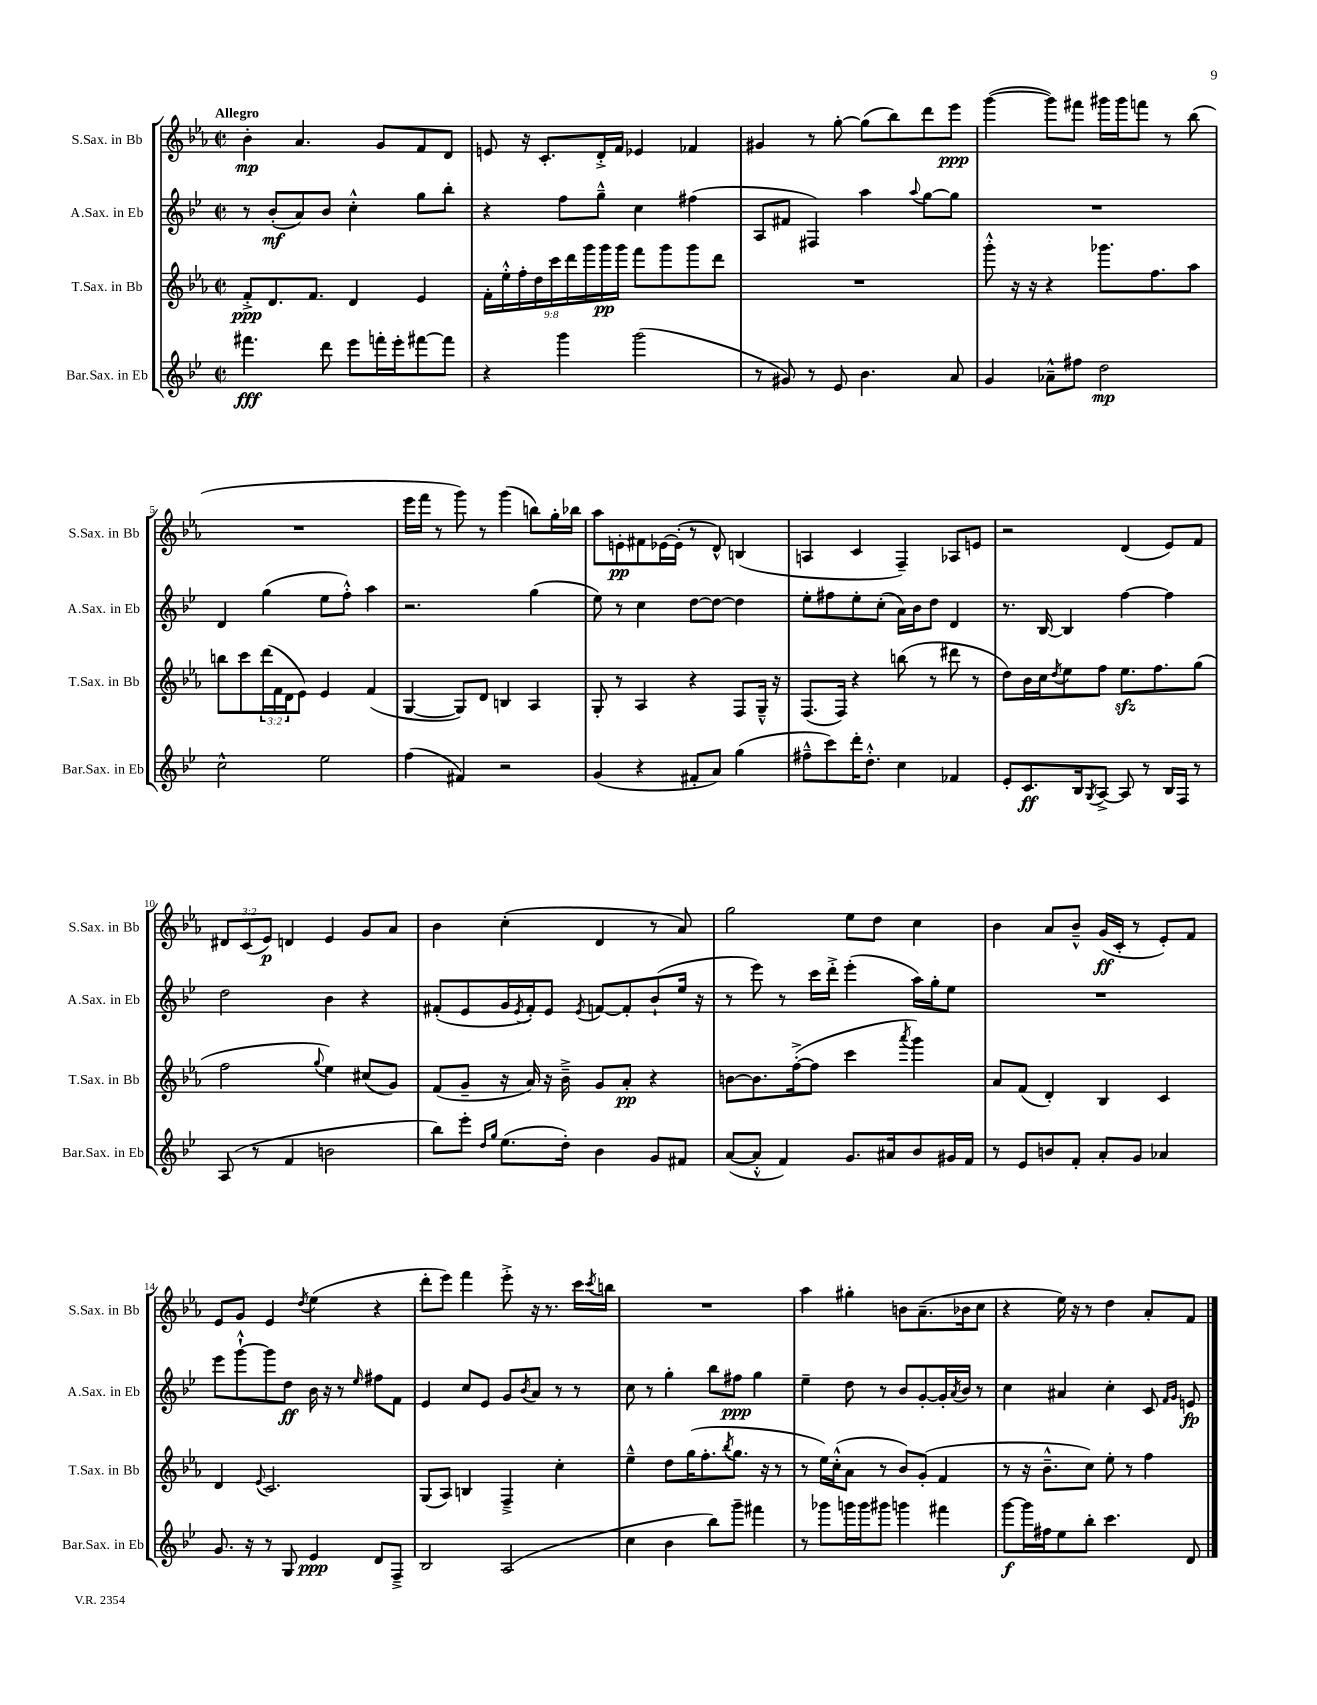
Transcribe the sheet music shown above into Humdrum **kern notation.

**kern	**dynam	**kern	**dynam	**kern	**dynam	**kern	**dynam
*part4	*part4	*part3	*part3	*part2	*part2	*part1	*part1
*staff4	*staff4	*staff3	*staff3	*staff2	*staff2	*staff1	*staff1
*I"Bar.Sax. in Eb	*	*I"T.Sax. in Bb	*	*I"A.Sax. in Eb	*	*I"S.Sax. in Bb	*
*I'Bar.Sax. in Eb	*	*I'T.Sax. in Bb	*	*I'A.Sax. in Eb	*	*I'S.Sax. in Bb	*
*clefG2	*	*clefG2	*	*clefG2	*	*clefG2	*
*k[b-e-]	*	*k[b-e-a-]	*	*k[b-e-]	*	*k[b-e-a-]	*
*M2/2	*	*M2/2	*	*M2/2	*	*M2/2	*
*met(c|)	*	*met(c|)	*	*met(c|)	*	*met(c|)	*
=1	=1	=1	=1	=1	=1	=1	=1
!	!	!	!	!	!	!LO:TX:a:B:t=Allegro	!
4.fff#X\	fff	8f'^/L	ppp	8r	.	4b-'\	mp
.	.	8.d/	.	(8b-'/L	mf	.	.
.	.	.	.	8a/)	.	4.a-/	.
.	.	8.f/J	.	.	.	.	.
8ddd\	.	.	.	8b-/J	.	.	.
8eee-\L	.	4d/	.	4cc'^^\	.	.	.
16fffn'\L	.	.	.	.	.	8g/L	.
16eee-'\J	.	.	.	.	.	.	.
[8fff#X\	.	4e-/	.	8gg\L	.	8f/	.
8fff#\J]	.	.	.	8bb-'\J	.	8d/J	.
=2	=2	=2	=2	=2	=2	=2	=2
4r	.	18f'\LL	.	4r	.	8en/	.
.	.	18ee-'^^\	.	.	.	.	.
.	.	18ff'\	.	.	.	.	.
.	.	.	.	.	.	16r	.
.	.	18dd\	.	.	.	.	.
.	.	.	.	.	.	8.c'/L	.
.	.	18ccc\	.	.	.	.	.
4ggg\	.	.	.	8ff\L	.	.	.
.	.	18ddd\	.	.	.	.	.
.	.	18ggg\	.	.	.	.	.
.	.	.	.	8gg~^^\J	.	16d'^/L	.
.	.	18ggg\	pp	.	.	.	.
.	.	.	.	.	.	16f/JJ	.
.	.	18ggg\JJ	.	.	.	.	.
(2ggg\	.	8fff\L	.	4cc\	.	4e-X/	.
.	.	8ggg\	.	.	.	.	.
.	.	8ggg\	.	(4ff#X\	.	4f-X/	.
.	.	8ddd\J	.	.	.	.	.
=3	=3	=3	=3	=3	=3	=3	=3
8r	.	1r	.	8A/L	.	4g#X/	.
8g#X/)	.	.	.	8f#X/J	.	.	.
8r	.	.	.	4F#X/)	.	8r	.
8e-/	.	.	.	.	.	[8gg'\	.
4.b-\	.	.	.	4aa\	.	(8gg\L]	.
.	.	.	.	.	.	8bb-\)	.
.	.	.	.	8qqaa/	.	.	.
.	.	.	.	[8gg\L	.	8ddd\	.
8a/	.	.	.	8gg\J]	.	8eee-\J	ppp
=4	=4	=4	=4	=4	=4	=4	=4
4g/	.	8ggg'^^\	.	1r	.	([4ggg\	.
.	.	16r	.	.	.	.	.
.	.	16r	.	.	.	.	.
8a-X~^^\L	.	4r	.	.	.	8ggg\L])	.
8ff#X\J	.	.	.	.	.	8fff#X\J	.
2dd\	mp	8.ggg-X\L	.	.	.	16ggg#X\LL	.
.	.	.	.	.	.	16ggg#\J	.
.	.	.	.	.	.	8fffn\J	.
.	.	8.ff\	.	.	.	.	.
.	.	.	.	.	.	8r	.
.	.	8aa-\J	.	.	.	(8bb-\	.
!!LO:LB:g=z
=5	=5	=5	=5	=5	=5	=5	=5
2cc^^\	.	8bbn\L	.	4d/	.	1r	.
.	.	8ccc\	.	.	.	.	.
.	.	(24ddd\L	.	(4gg\	.	.	.
.	.	24f\	.	.	.	.	.
.	.	24d\J	.	.	.	.	.
.	.	8e-\J)	.	.	.	.	.
2ee-\	.	4e-/	.	8ee-\L	.	.	.
.	.	.	.	8ff'^^\J)	.	.	.
.	.	(4f/	.	4aa\	.	.	.
=6	=6	=6	=6	=6	=6	=6	=6
(4ff\	.	[4G/	.	2.r	.	16eee-\LL	.
.	.	.	.	.	.	16fff\JJ	.
.	.	.	.	.	.	8r	.
4f#X/)	.	8G/L])	.	.	.	8ggg\)	.
.	.	8d/J	.	.	.	8r	.
2r	.	4Bn/	.	.	.	(4ggg\	.
.	.	4A-/	.	(4gg\	.	8bbn\L)	.
.	.	.	.	.	.	16gg'\L	.
.	.	.	.	.	.	16bb-X\JJ	.
=7	=7	=7	=7	=7	=7	=7	=7
(4g/	.	8G'/	.	8ee-\)	.	8aa-\L	.
.	.	8r	.	8r	.	8en'\	pp
4r	.	4A-/	.	4cc\	.	8f#X\	.
.	.	.	.	.	.	[16e-X\L	.
.	.	.	.	.	.	(16e-'\JJ]	.
8f#X'/L	.	4r	.	[8dd\L	.	8r	.
8a/J)	.	.	.	8dd\J_	.	8d^^/)	.
(4gg\	.	8F/L	.	4dd\]	.	(4Bn/	.
.	.	16G~^^/Jk	.	.	.	.	.
.	.	16r	.	.	.	.	.
=8	=8	=8	=8	=8	=8	=8	=8
8ff#X~^^\L	.	(8.F/L	.	8ee-'\L	.	4An/	.
8ccc\)	.	.	.	8ff#X\	.	.	.
.	.	16F/Jk)	.	.	.	.	.
16ddd'\K	.	4r	.	8ee-'\	.	4c/	.
8.dd'^^\J	.	.	.	.	.	.	.
.	.	.	.	(8cc'\J	.	.	.
4cc\	.	(8bbn\	.	16a\LL)	.	4F~/)	.
.	.	.	.	16b-\J	.	.	.
.	.	8r	.	8dd\J	.	.	.
4f-X/	.	8ddd#X\	.	4d/	.	8A-X/L	.
.	.	8r	.	.	.	8en/J	.
=9	=9	=9	=9	=9	=9	=9	=9
8e-'/L	.	8dd\L)	.	8.r	.	2r	.
8.c/	ff	16b-\L	.	.	.	.	.
.	.	16cc\J	.	[16B-/	.	.	.
.	.	8qdd/	.	.	.	.	.
.	.	8ee-\	.	4B-/]	.	.	.
16B-/k	.	.	.	.	.	.	.
8qG/	.	.	.	.	.	.	.
[8A^/J	.	8ff\J	.	.	.	.	.
8A/]	.	8.ee-zz\L	.	[4ff\	.	(4d/	.
8r	.	.	.	.	.	.	.
.	.	8.ff\	.	.	.	.	.
16B-/LL	.	.	.	4ff\]	.	8e-/L)	.
16F/JJ	.	.	.	.	.	.	.
8r	.	(8gg\J	.	.	.	8f/J	.
!!LO:LB:g=z
=10	=10	=10	=10	=10	=10	=10	=10
(8A/	.	2ff\	.	2dd\	.	12d#X/L	.
.	.	.	.	.	.	(12c/	.
8r	.	.	.	.	.	.	.
.	.	.	.	.	.	12e-/J)	p
4f/	.	.	.	.	.	4dn/	.
.	.	8qqgg/	.	.	.	.	.
2bn\	.	4ee-\)	.	4b-\	.	4e-/	.
.	.	(8cc#X/L	.	4r	.	8g/L	.
.	.	8g/J)	.	.	.	8a-/J	.
=11	=11	=11	=11	=11	=11	=11	=11
8bb-\L)	.	(8f/L	.	(8f#X'/L	.	4b-\	.
8eee-'\J	.	8g~/J	.	8e-/	.	.	.
16qqdd/LL	.	.	.	.	.	.	.
16qqgg/JJ	.	.	.	.	.	.	.
(8.ee-\L	.	16r	.	16g/L	.	(4cc'\	.
.	.	.	.	8qe-/	.	.	.
.	.	16a-/)	.	16f#'/J)	.	.	.
.	.	16r	.	8e-/J	.	.	.
16dd'\Jk)	.	16b-~^\	.	.	.	.	.
.	.	.	.	8qe-/	.	.	.
4b-\	.	8g/L	.	[8fn/L	.	4d/	.
.	.	8a-'/J	pp	8f'/]	.	.	.
8g/L	.	4r	.	(8b-`/	.	8r	.
8f#X/J	.	.	.	16ee-/Jk	.	8a-/)	.
.	.	.	.	16r	.	.	.
=12	=12	=12	=12	=12	=12	=12	=12
([8a/L	.	[8bn\L	.	8r	.	2gg\	.
8a'^^/J]	.	8.b\]	.	8eee-\)	.	.	.
4f/)	.	.	.	8r	.	.	.
.	.	([16ff'^\k	.	.	.	.	.
.	.	8ff\J]	.	16ccc\LL	.	.	.
.	.	.	.	16ddd'^\JJ	.	.	.
8.g/L	.	4ccc\	.	(4eee-'\	.	8ee-\L	.
.	.	.	.	.	.	8dd\J	.
16a#X/k	.	.	.	.	.	.	.
.	.	8qaaa-/	.	.	.	.	.
8b-/	.	4ggg\)	.	16aa\LL)	.	4cc\	.
.	.	.	.	16gg'\J	.	.	.
16g#X/L	.	.	.	8ee-\J	.	.	.
16f/JJ	.	.	.	.	.	.	.
=13	=13	=13	=13	=13	=13	=13	=13
8r	.	8a-/L	.	1r	.	4b-\	.
8e-/L	.	(8f/J	.	.	.	.	.
8bn/	.	4d'/)	.	.	.	8a-/L	.
8f'/J	.	.	.	.	.	8b-~^^/J	.
8a'/L	.	4B-/	.	.	.	(16g/LL	ff
.	.	.	.	.	.	16c'/JJ	.
8g/J	.	.	.	.	.	8r	.
4a-X/	.	4c/	.	.	.	8e-'/L)	.
.	.	.	.	.	.	8f/J	.
!!LO:LB:g=z
=14	=14	=14	=14	=14	=14	=14	=14
8.g/	.	4d/	.	8eee-\L	.	8e-/L	.
.	.	.	.	[8ggg`^^\	.	8g/J	.
16r	.	.	.	.	.	.	.
.	.	8qqe-/	.	.	.	.	.
8r	.	2.c/	.	8ggg\]	.	4e-/	.
8G/	.	.	.	8dd\J	ff	.	.
.	.	.	.	.	.	8qdd/	.
4e-/	ppp	.	.	16b-\	.	(4ee-\	.
.	.	.	.	16r	.	.	.
.	.	.	.	8r	.	.	.
.	.	.	.	16qqee-/	.	.	.
8d/L	.	.	.	8ff#X\L	.	4r	.
8F~^/J	.	.	.	8f\J	.	.	.
=15	=15	=15	=15	=15	=15	=15	=15
2B-/	.	(8G/L	.	4e-/	.	8ddd'\L	.
.	.	8A-/J)	.	.	.	8eee-\J)	.
.	.	4Bn/	.	8cc/L	.	4fff\	.
.	.	.	.	8e-/J	.	.	.
(2A/	.	4F~^/	.	8g/L	.	8eee-'^\	.
.	.	.	.	8qb-/	.	.	.
.	.	.	.	8a/J	.	16r	.
.	.	.	.	.	.	8.r	.
.	.	4cc'\	.	8r	.	.	.
.	.	.	.	8r	.	16ccc\LL	.
.	.	.	.	.	.	8qccc/	.
.	.	.	.	.	.	16bbn\JJ	.
=16	=16	=16	=16	=16	=16	=16	=16
4cc\	.	4ee-~^^\	.	8cc\	.	1r	.
.	.	.	.	8r	.	.	.
4b-\	.	8dd\L	.	4gg'\	.	.	.
.	.	(16gg\K	.	.	.	.	.
.	.	8.ff'\	.	.	.	.	.
8bb-\L)	.	.	.	8bb-\L	.	.	.
.	.	8qbb-/	.	.	.	.	.
8ggg~\J	.	8.gg\J	.	8ff#X\J	ppp	.	.
4fff#X\	.	.	.	4gg\	.	.	.
.	.	16r	.	.	.	.	.
.	.	8r	.	.	.	.	.
=17	=17	=17	=17	=17	=17	=17	=17
8r	.	8r	.	4ee-~\	.	4aa-\	.
8ggg-X\L	.	16ee-\LL)	.	.	.	.	.
.	.	(16cc'^^\J	.	.	.	.	.
16gggn\L	.	8a-\J	.	8dd\	.	4gg#X'\	.
16ggg\J	.	.	.	.	.	.	.
8ggg#X\J	.	8r	.	8r	.	.	.
4gggn\	.	8b-/L)	.	8b-/L	.	8bn\L	.
.	.	(8g'/J	.	[8g'/	.	(8.a-~\	.
4fff#X\	.	4f/	.	16g'/L]	.	.	.
.	.	.	.	8qa/	.	.	.
.	.	.	.	16b-/JJ	.	16b-X\k	.
.	.	.	.	8r	.	8cc\J	.
=18	=18	=18	=18	=18	=18	=18	=18
[8ggg\L	f	8r	.	4cc\	.	4r	.
16ggg\L]	.	16r	.	.	.	.	.
16ff#X\J	.	8.b-~^^\L	.	.	.	.	.
8ee-\	.	.	.	4a#X/	.	16ee-\)	.
.	.	.	.	.	.	16r	.
8bb-'\J	.	8cc\J)	.	.	.	8r	.
4.ccc\	.	8ee-'\	.	4cc'\	.	4dd\	.
.	.	8r	.	.	.	.	.
.	.	4ff\	.	8c/	.	8a-'/L	.
.	.	.	.	16qqf/LL	.	.	.
.	.	.	.	16qqg/JJ	.	.	.
8d/	.	.	.	8en/	fp	8f/J	.
==	==	==	==	==	==	==	==
*-	*-	*-	*-	*-	*-	*-	*-
